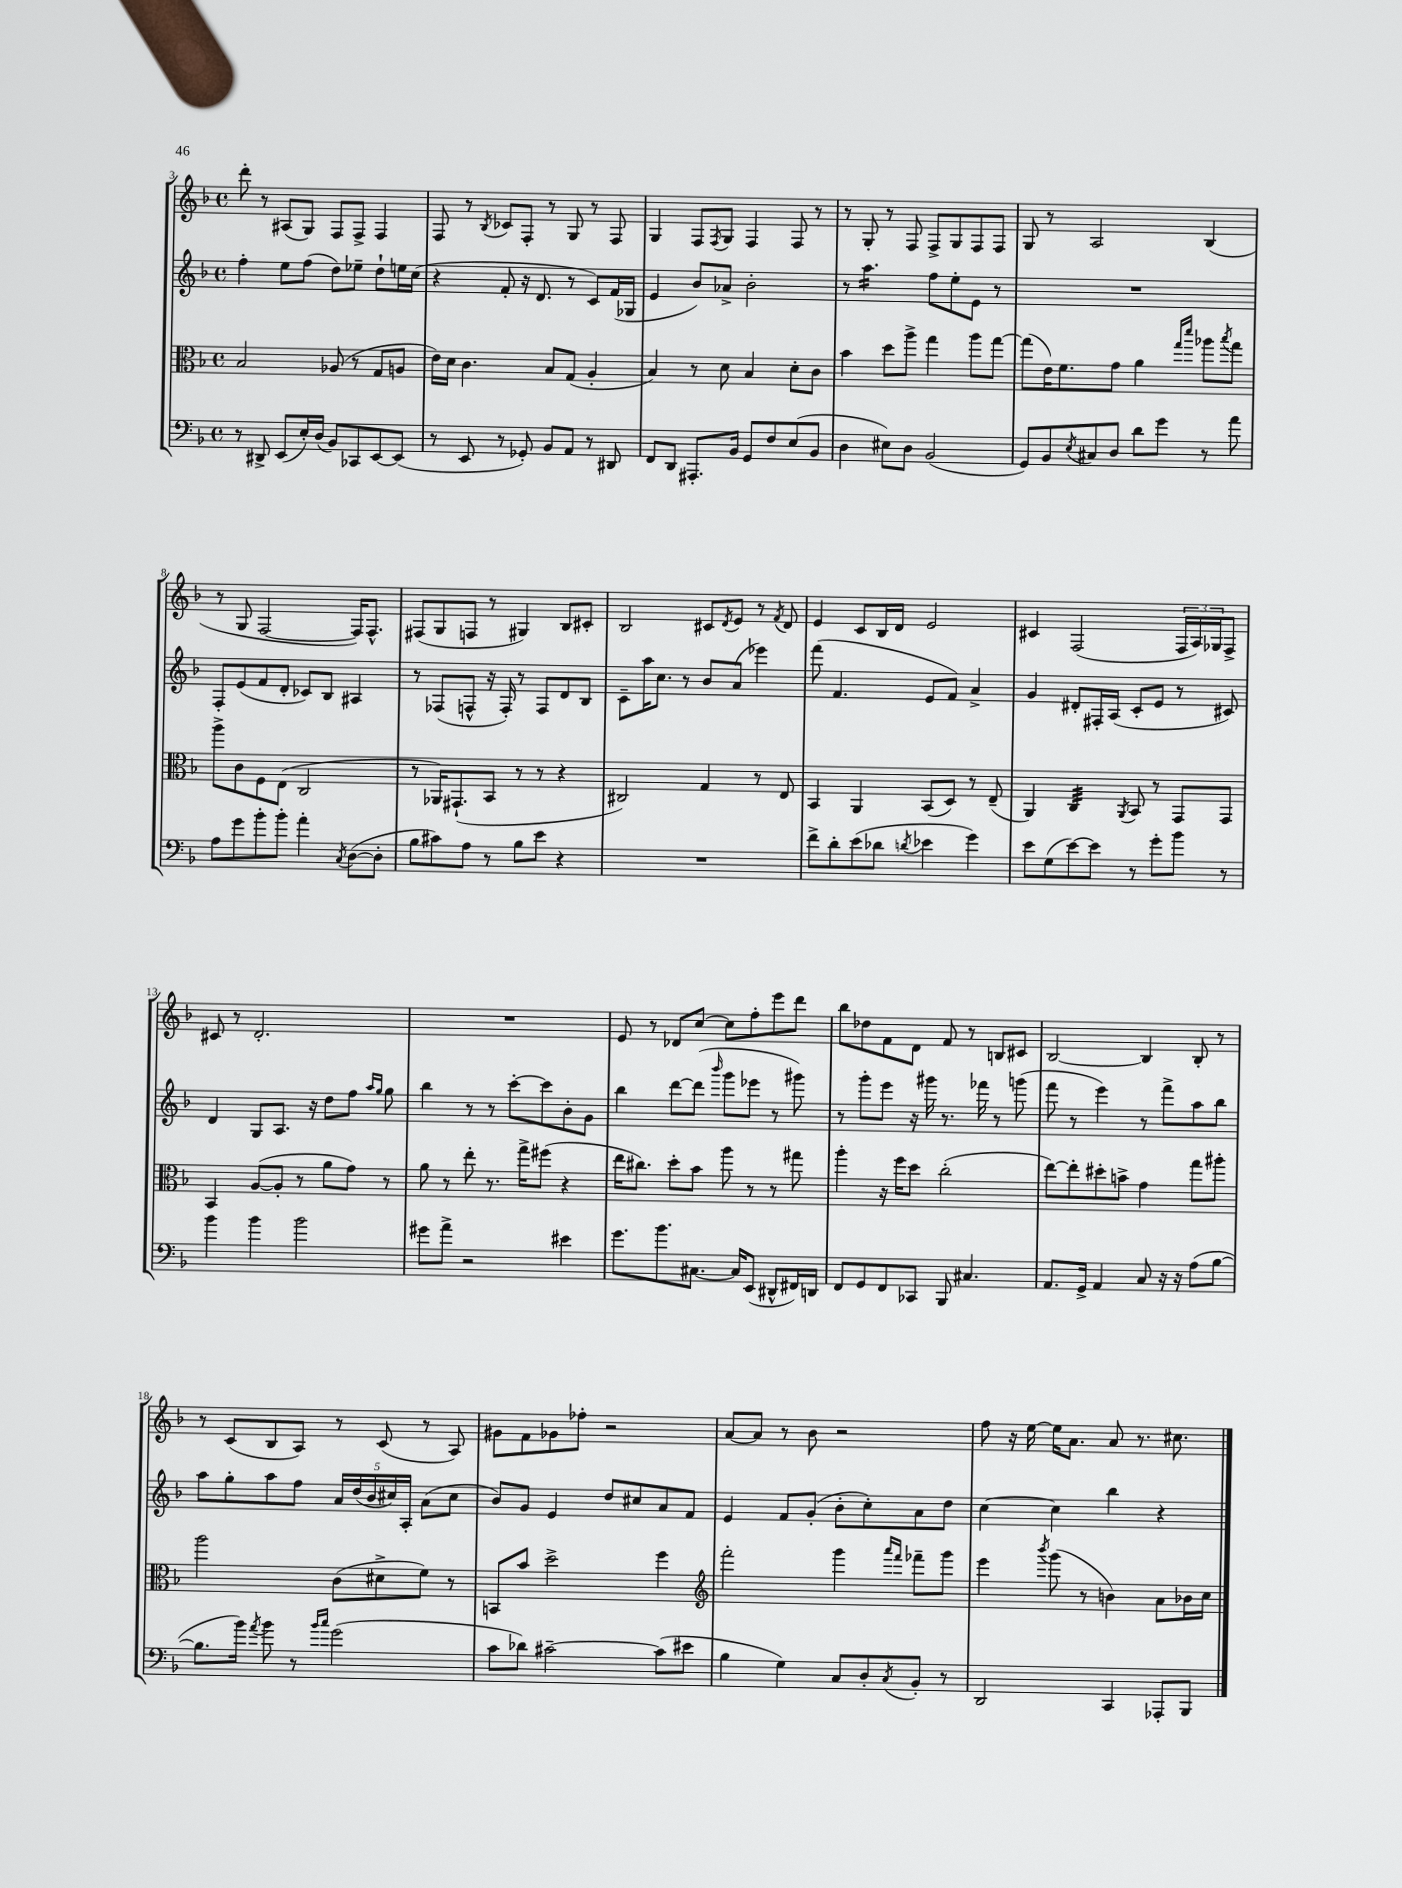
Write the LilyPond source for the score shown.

<<
\new StaffGroup <<
\new Staff = "s0" {
    \clef treble \key f \major \defaultTimeSignature \time 4/4
    d'''8-. r8 ais8( g8) f8 f8-> f4 |
    f8 r8 \acciaccatura { bes8 } ces'8 f8-. r8 g8 r8 f8 |
    g4 f8 \acciaccatura { f8 } g8 f4 f8 r8 |
    r8 g8-. r8 f8 f8-> g8 f8 f8 |
    g8 r8 a2 bes4( |
    r8 g8 f2~ f16) f8.-^ |
    fis8( g8 f8 r8 gis4) bes8 cis'8-. |
    bes2 cis'8 \acciaccatura { d'8 } e'8 r8 \acciaccatura { f'8 } d'8 |
    e'4 c'8 bes16 d'16 e'2 |
    cis'4 f2( \tuplet 3/2 { f16 a16) ges16 } f8-> |
    cis'8 r8 d'2.-. |
    R1 |
    e'8 r8 des'8 c''8~ c''8 f''8-. e'''8 d'''8 |
    bes''8 des''8 f'8 d'8 f'8 r8 b8 cis'8 |
    bes2~ bes4 bes8-. r8 |
    r8 c'8( bes8 a8) r8 c'8( r8 a8) |
    gis'8 f'8 ges'8 fes''8-. r2 |
    a'8~ a'8 r8 bes'8 r2 |
    f''8 r16 e''16~ e''16 a'8. a'8 r8. cis''8. \bar "|." |
}
\new Staff = "s1" {
    \clef treble \key f \major \defaultTimeSignature \time 4/4
    f''4-. e''8 f''8( d''8) ees''8-- d''8-! e''16 c''16( |
    r4 f'8-. r16 d'8. r8 c'8) f'16( ges16 |
    e'4 bes'8) aes'8-> bes'2-. |
    r8 a''4.:16 f''8 e''8-. e'8 r8 |
    R1 |
    f8-. e'8( f'8 d'8-. ces'8) bes8 ais4 |
    r8 fes8( f8-^ r16 f16-.) r8 f8 d'8 bes8 |
    c'8-- a''16 c''8. r8 bes'8 a'8( ees'''4) |
    f'''8( f'4. e'8 f'8) a'4-> |
    g'4 dis'8-. fis16-. a16( c'8-. e'8 r8 cis'8) |
    d'4 g8 a8. r16 d''8 f''8 \grace { a''16 g''16 } g''8 |
    bes''4 r8 r8 c'''8~-. c'''8 bes'8-. g'8 |
    bes''4 d'''8~ d'''8( \grace { bes'''16 } g'''8 ees'''8 r8 gis'''8) |
    r8 g'''8-. e'''8 r16 gis'''16 r8. fes'''16 r8 g'''8( |
    f'''8 r8 e'''4) r8 f'''8-> a''8 bes''8 |
    a''8 g''8-. a''8 f''8 \tuplet 5/4 { a'16 d''16( bes'16 cis''16) a16-. } a'8( cis''8 |
    bes'8) g'8 e'4 d''8 cis''8 a'8 f'8 |
    e'4 f'8 g'8-.( bes'8-. c''8-.) a'8 d''8 |
    c''4~ c''4 bes''4 r4 \bar "|." |
}
\new Staff = "s2" {
    \clef alto \key f \major \defaultTimeSignature \time 4/4
    bes2 aes8( r8 g8 a8 |
    e'16) d'16 c'4. bes8 g8( a4-. |
    bes4) r8 d'8 bes4 d'8-. c'8 |
    bes'4 d''8 a''8-> g''4 a''8 g''8~ |
    g''8( e'16) f'8. g'8 a'4 \grace { g''16 d'''16 } aes''8 \acciaccatura { bes''8 } g''8 |
    a''8-> c'8 f8 e8( c2 |
    r8 aes,16) gis,8.-!( bes,8 r8 r8 r4 |
    cis2) g4 r8 e8 |
    bes,4 a,4 bes,8( d8) r8 e8--( |
    a,4) c4:32 \acciaccatura { a,8 } bes,8 r8 g,8 g,8 |
    bes,4 a8~( a8-. r8 a'8 g'8) r8 |
    a'8 r8 e''8-. r8. g''16-> fis''8( r4 |
    e''16 cis''8.) d''8-. bes'8 a''8 r8 r8 gis''8 |
    a''4-. r16 f''16 d''8 c''2-.( |
    e''8~) e''8-. dis''8-. b'8-> g'4 g''8 ais''8-. |
    a''2 c'8( dis'8-> f'8) r8 |
    b,8 bes'8 d''2-> f''4 |
    \clef treble f'''2-. g'''4 \grace { a'''16 f'''16 } fes'''8-- g'''8 |
    e'''4 \acciaccatura { bes'''8 } g'''8( r8 b'4) a'8 bes'16 c''16 \bar "|." |
}
\new Staff = "s3" {
    \clef bass \key f \major \defaultTimeSignature \time 4/4
    r8 dis,8-> e,8( e16-.) d16( bes,8) ces,8 e,8~ e,8( |
    r8 e,8 r8 ges,8-.) bes,8 a,8 r8 dis,8 |
    f,8 d,8 ais,,8.-. bes,16 g,8 f8 e8( bes,8 |
    d4 eis8) d8 bes,2( |
    g,8) bes,8 \acciaccatura { e8 } cis8 d8 d'8 g'8 r8 a'8 |
    a8 g'8 bes'8-. bes'8-. a'4-. \acciaccatura { c8 } d8~( d8-. |
    bes8 cis'8) a8 r8 bes8 e'8 r4 |
    R1 |
    f'8-> d'8-. e'8( des'8 \acciaccatura { d'8 } ees'4 g'4) |
    e'8 g8( e'8~) e'8 r8 g'8-. bes'8 r8 |
    bes'4 bes'4 bes'2 |
    gis'8 a'8-> r2 eis'4 |
    g'8. bes'8. cis8.~ cis16 e,8( dis,8-^ fis,16) d,16 |
    f,8 g,8 f,8 ces,8 bes,,8 cis4. |
    a,8. g,16-> a,4 c8 r16 r16 a8( bes8~ |
    bes8. bes'16) \acciaccatura { a'8 } bes'8 r8 \grace { bes'16 c''16 } g'2( |
    c'8 des'8) cis'2~-- cis'8( eis'8 |
    bes4 g4) c8 d8-. \acciaccatura { c8 } bes,8-. r8 |
    d,2 c,4 aes,,8-. bes,,8 \bar "|." |
}
>>
>>
\layout { \context { \Score currentBarNumber = #3 } }
